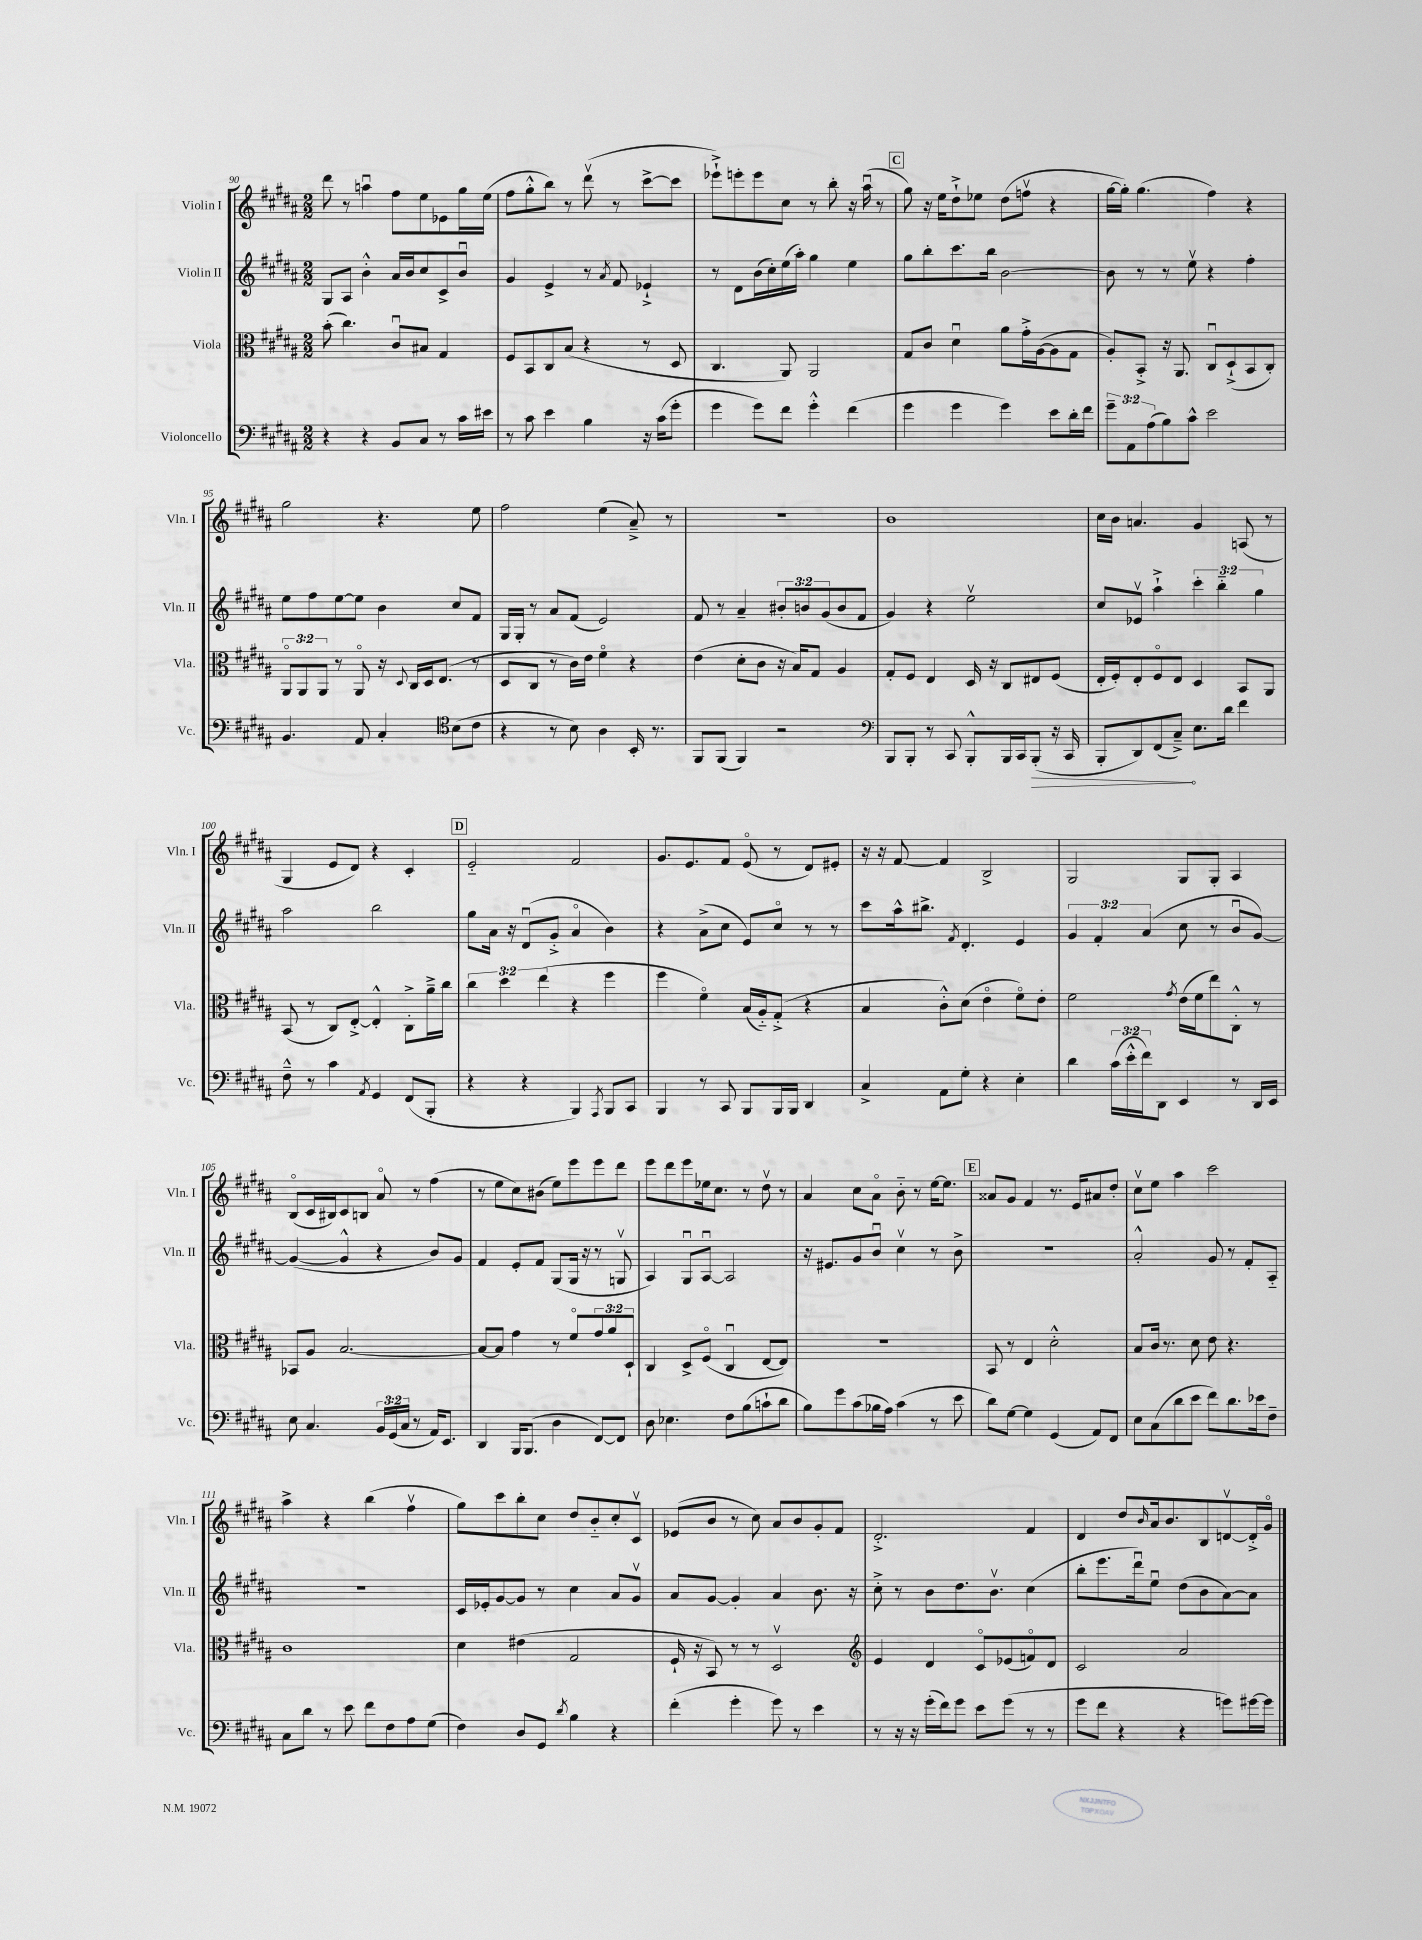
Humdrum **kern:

**kern	**kern	**kern	**kern
*staff4	*staff3	*staff2	*staff1
*clefF4	*clefC3	*clefG2	*clefG2
*k[f#c#g#d#a#]	*k[f#c#g#d#a#]	*k[f#c#g#d#a#]	*k[f#c#g#d#a#]
*M2/2	*M2/2	*M2/2	*M2/2
4r	(8b'	8G#	8ddd#
.	4.cc#)	8A#	8r
4r	.	4b'^^	4aau
8BB	8c#u	16a#	8ff#
.	.	16b	.
8C#	8B#	8cc#	8ee
8r	4G#	8c#^	8e-
16c#	.	8bu	16gg#
16e#	.	.	(16ee
=	=	=	=
8r	8F#	4g#	8ff#
8c#	8BB	.	8gg#'^^
4e	8C#	4e^	8bb)
.	(8B	.	8r
4B	4r	8r	(8ddd#v
.	.	8qa#	.
.	.	8f#	8r
16r	8r	4e-`^	[8ccc#^
(16c#	.	.	.
8g#'	8D#	.	8ccc#]
=	=	=	=
4g#	4.C#	8r	8eee-`^)
.	.	8d#	8eee'
8g#)	.	(16b	8eee
.	.	16cc#')	.
8f#	8AA#)	(16ee	8cc#
.	.	16aa#')	.
4g#'^^	2AA#	4gg#	8r
.	.	.	8bb'
(4f#	.	4ee	16r
.	.	.	(16aa#u
.	.	.	8r
=	=	=	=
4g#	8G#	8gg#	8gg#)
.	8c#	8bb'	16r
.	.	.	16ee
4g#	4d#u	8.ccc#	8dd#`^
.	.	.	8ee-
.	.	16bb	.
4g#)	8a#	[2b	(8dd#
.	16g#'^	.	8ffv
.	([16A#	.	.
8e	8A#]	.	4r
16d#'	8G#	.	.
16f#	.	.	.
=	=	=	=
12g#~	8A#')	8b]	[16gg#
.	.	.	16gg#'])
12AA#	.	.	.
.	8BB'^	8r	(4.gg#
(12A#	.	.	.
8B)	16r	8r	.
.	8.AA#	.	.
8c#^^	.	8eev	.
2e	8C#u	4r	4ff#)
.	(8D#`^	.	.
.	8BB	4ff#'	4r
.	8C#')	.	.
=	=	=	=
4.BB	12AA#o	8ee	2gg#
.	12AA#	.	.
.	.	8ff#	.
.	12AA#	.	.
.	8r	[8ee	.
8AA#	8AA#o	8ee]	.
4C#'	16r	4b	4.r
.	8qqD#	.	.
.	16C#	.	.
.	16D#	.	.
.	(8.E	.	.
*clefC4	*	*	*
(8B	.	8cc#	.
8c#	8r	8f#	8ee
=	=	=	=
4r	8D#	16G#	2ff#
.	.	16G#'	.
.	8C#	8r	.
8r	8r	8a#	.
8B)	16c#)	(8f#	.
.	16e	.	.
4A#	4f#o	2e)	(4ee
16BB'	4r	.	8a#~^)
8.r	.	.	.
.	.	.	8r
=	=	=	=
8FF#	(4e	8f#	1r
(8FF#	.	8r	.
4FF#)	8d#'	4a#~	.
.	8c#	.	.
2r	16r	12b#'	.
.	16B)	.	.
.	.	12b	.
.	8G#	.	.
.	.	(12g#	.
.	4A#	8b	.
.	.	8f#	.
=	=	=	=
*clefF4	*	*	*
8BBB	8G#'	4g#)	1b
8BBB'	8F#	.	.
8r	4E	4r	.
8CC#	.	.	.
8BBB'^^	16D#	2eev	.
.	16r	.	.
16BBB	8C#	.	.
16CC#	.	.	.
(8BBB'	8E#	.	.
16r	(8F#	.	.
16CC#	.	.	.
=	=	=	=
8BBB'	16E'	8cc#	16cc#
.	16F#')	.	16b
8DD#)	8E'	8e-v	4.a
(8FF#	8F#o	4aa#`^	.
8C#~^)	8E	.	.
8.E	4D#	6ccc#'	4g#
.	.	6bb'~	.
16d#	.	.	.
4f#	8BB	.	(8A
.	.	6gg#	.
.	8AA#	.	8r
=	=	=	=
8F#~^^	(8BB	2aa#	4G#
8r	8r	.	.
4c#	8C#)	.	8e
.	[8E'^	.	8d#)
8qAA#	.	.	.
4GG#	4E'^^]	2bb	4r
(8FF#	8C#'^	.	4c#'
8BBB'	16a#~^	.	.
.	16cc#	.	.
=	=	=	=
4r	6cc#	8gg#	2e'~
.	.	16a#	.
.	6dd#	.	.
.	.	16r	.
4r	.	(8d#u	.
.	(6ee	.	.
.	.	8g#'^	.
4BBB)	4r	4a#o	2f#
8qAAA#	.	.	.
8BBB	4ff#	4b)	.
8CC#	.	.	.
=	=	=	=
4BBB	4ff#	4r	8.g#
.	.	.	8.e
8r	4f#o)	(8a#^	.
8CC#	.	8cc#	8f#
8BBB	(16B	8e)	(8eo
.	16A#'~)	.	.
16BBB	(8G#'^	8cc#o	8r
16BBB	.	.	.
4DD#	4r	8r	8d#)
.	.	8r	8e#'
=	=	=	=
4C#^	4B	8ccc#	16r
.	.	.	16r
.	.	16aa#^^	[8f#
.	.	8.bb#^	.
8AA#	8c#'^^)	.	4f#]
.	.	8qf#	.
8G#'	(8d#	4.d#'	.
4r	4eo	.	2B^
4E'	8f#o)	4e	.
.	8e'	.	.
=	=	=	=
4d#	2f#	6g#	2G#
.	.	6f#'	.
(24c#	.	.	.
24e'^^	.	.	.
24f#)	.	(6a#	.
8DD#	.	.	.
.	8qg#	.	.
4EE	(16e	8cc#	8G#
.	16f#	.	.
.	8ee)	8r	8G#'
8r	8C#'^^	8bu	4A#
16DD#	8r	[8g#)	.
16EE	.	.	.
=	=	=	=
8E	8BB-	(4g#_	(8Bo
4.C#	8A#	.	16c#
.	.	.	16B#)
.	[2.B	4g#^^]	8c#
.	.	.	8B
24BB	.	4r	8a#o
(24GG#	.	.	.
24C#	.	.	.
8r	.	.	8r
16AA#)	.	8b)	(4ff#
8.EE	.	.	.
.	.	8g#	.
=	=	=	=
4DD#	8B_	4f#	8r
.	8B]	.	8ee
16BBB	4g#	8e'	8cc#)
(8.BBB	.	.	.
.	.	8f#	(8b#
4D#	8r	(8G#	8ee)
.	8f#o	16G#	8eee
.	.	16r	.
[8FF#)	12g#	8r	8eee
.	12a#	.	.
8FF#]	.	8Gv	8ddd#
.	12D#`	.	.
=	=	=	=
8D#	4C#	4A#)	8eee
4.E-	.	.	8ddd#
.	8D#^	8G#u	8eee
.	(8F#o	[8A#u	16ee-
.	.	.	8.cc#
8F#	4C#u	2A#]	.
(8B	.	.	8r
8c`	[8E	.	8dd#v
8d#	8E])	.	8r
=	=	=	=
8B)	1r	16r	4a#
.	.	8.e#	.
8g#	.	.	.
(8c#	.	8g#	8cc#
16B-	.	8bu	8a#o
16A#)	.	.	.
(4c#	.	4cc#v	8b'~
.	.	.	8r
8r	.	8r	[16ee
.	.	.	8.ee]
8e	.	8b^	.
=	=	=	=
8d#)	8BB	1r	8a##
[8G#	8r	.	8g#
4G#]	4E	.	4f#
(4GG#	2d#'^^	.	8.r
.	.	.	16e
8AA#)	.	.	8a#
8FF#	.	.	8dd#'
=	=	=	=
8E	8B	2a#'^^	8cc#v
(8C#	16c#	.	8ee
.	8.r	.	.
8d#	.	.	4aa#
8e	8d#	.	.
8f#)	8e	8g#	2ccc#
8.d#	4.r	8r	.
.	.	8f#'	.
16e-	.	.	.
8F#~	.	8A#'~	.
=	=	=	=
8C#	1c#	1r	4aa#^
8d#	.	.	.
8r	.	.	4r
8e	.	.	.
8f#	.	.	(4bb
8F#	.	.	.
8A#	.	.	4ff#v
(8G#	.	.	.
=	=	=	=
4F#)	4d#	16c#	8gg#)
.	.	16e-'	.
.	.	[8g#	8ccc#
8D#	(4e#	8g#]	8bb'
8GG#	.	8r	8cc#
8qd#	.	.	.
4B	2G#	4cc#	8dd#
.	.	.	8b'~
4r	.	8a#	8cc#'
.	.	8g#v	8c#v
=	=	=	=
(4f#'	16F#`	8a#	(8e-
.	16r	.	.
.	8BB)	[8g#	8b
4g#'	8r	4g#']	8r
.	8r	.	8cc#)
8g#)	2D#v	4a#	8a#
8r	.	.	8b
4e	.	8.b	8g#'
.	.	.	8f#
.	.	16r	.
=	=	=	=
*	*clefG2	*	*
8r	4e	8cc#'^	2.d#'^
16r	.	8r	.
16r	.	.	.
(16g#'	4d#	8b	.
16f#)	.	.	.
8g#	.	8.dd#	.
8e	8c#o	.	.
.	.	8.bv	.
(8g#	(8e-	.	.
8r	8fo)	(4cc#	4f#
8r	8d#	.	.
=	=	=	=
8g#	2c#	8bb'	4d#
8f#	.	8.eee	.
4r	.	.	8dd#
.	.	16ddd#u)	.
.	.	.	16qqb
.	.	8eeu	16a#
.	.	.	8.b
4r	2a#	(8dd#	.
.	.	8b	8B
8g)	.	[8a#)	[8dv
[16g#	.	8a#]	16d'^]
16g#]	.	.	16g#o
==	==	==	==
*-	*-	*-	*-
